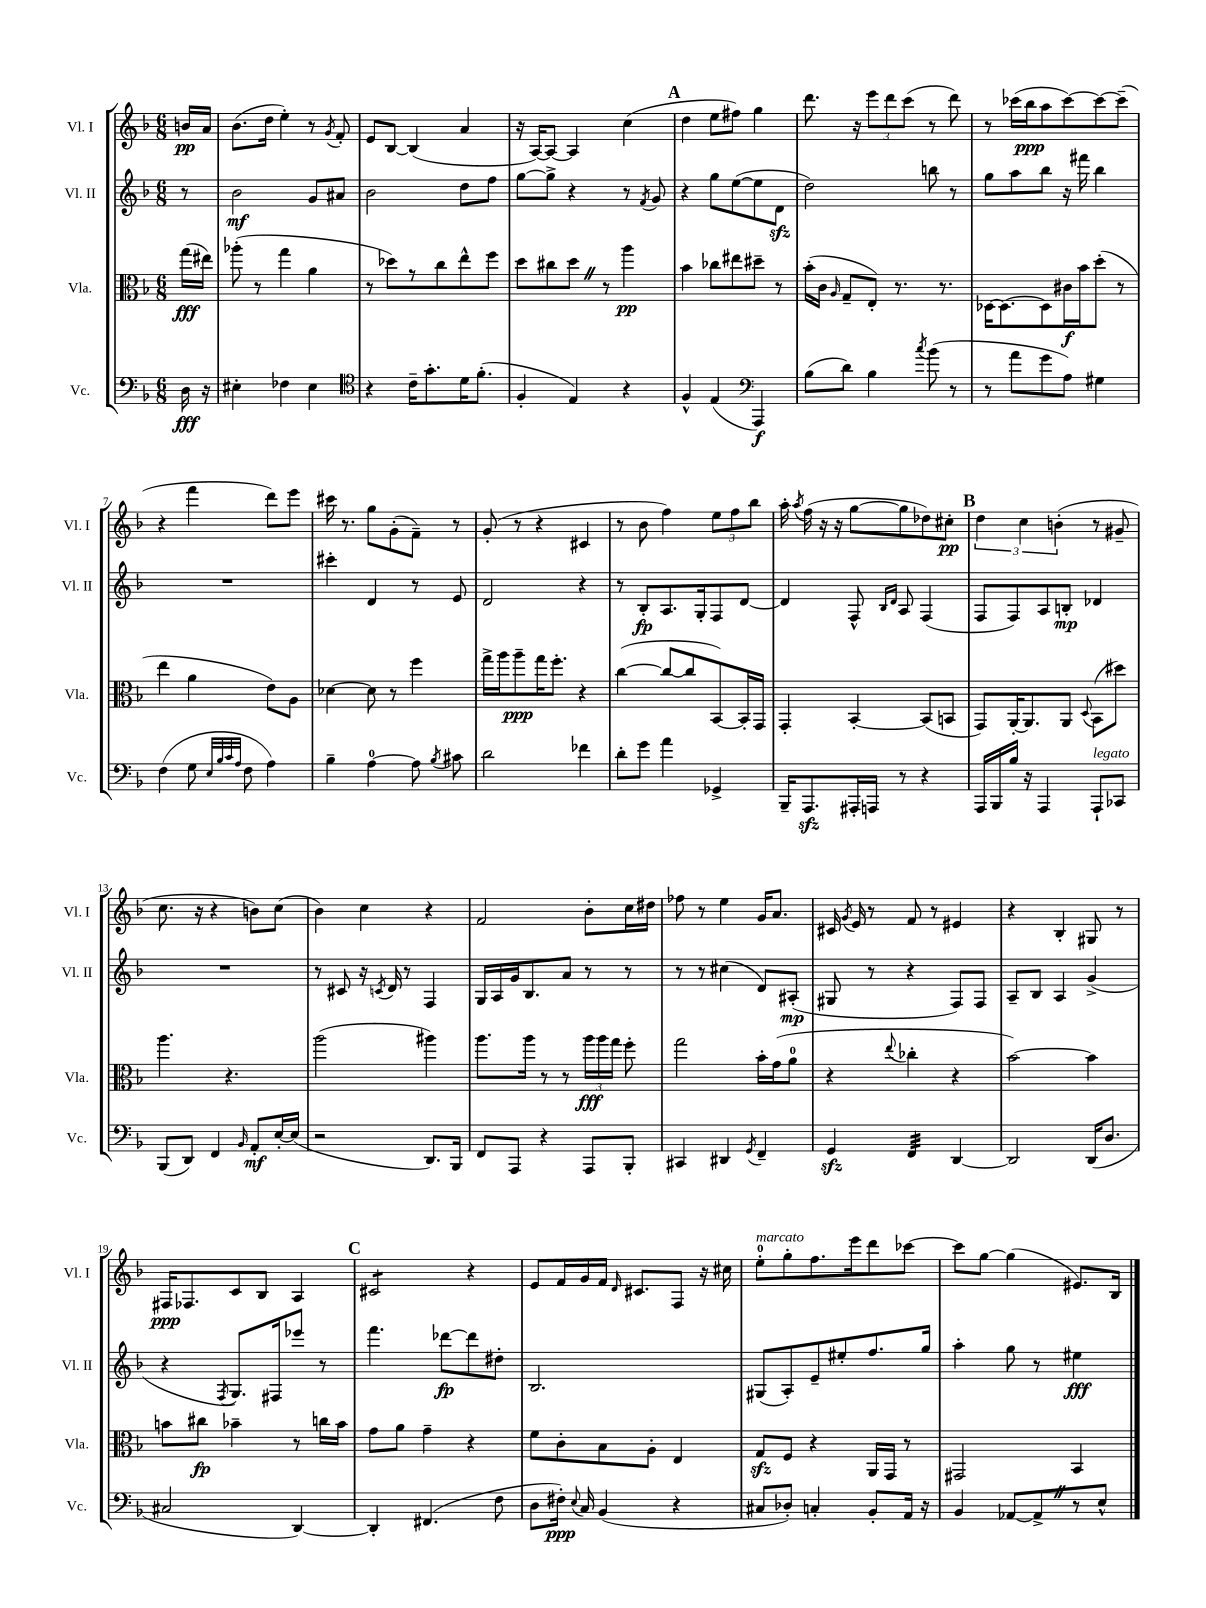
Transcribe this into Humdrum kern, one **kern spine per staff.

**kern	**kern	**kern	**kern
*staff4	*staff3	*staff2	*staff1
*clefF4	*clefC3	*clefG2	*clefG2
*k[b-]	*k[b-]	*k[b-]	*k[b-]
*M6/8	*M6/8	*M6/8	*M6/8
16D	(16gg	8r	16b
16r	16ee#)	.	16a
=	=	=	=
4E#'	(8aa-'	2b-	(8.b-
.	8r	.	.
.	.	.	16dd
4F-	4gg	.	4ee')
4E#	4a	8g	8r
.	.	.	8qg
.	.	8a#	8f'
=	=	=	=
*clefC4	*	*	*
4r	8r	2b-	8e
.	8dd-)	.	[8B-
16c~	8r	.	(4B-]
8.g'	.	.	.
.	8cc	.	.
16d	8ee^^	8dd	4a
(8.f'	.	.	.
.	8ff	8ff	.
=	=	=	=
4F'	8dd	[8gg	16r
.	.	.	[16A)
.	8cc#	8gg^]	8A_
4E)	8dd	4r	4A]
.	8r	.	.
4r	4aa	8r	(4cc
.	.	8qf	.
.	.	8g	.
=	=	=	=
4F^^	4b-	4r	4dd
(4E	8cc-	8gg	8ee
.	8ee#	([8ee	8ff#)
*clefF4	*	*	*
4AAA)	8dd#~	8ee]	4gg
.	8r	8d	.
=	=	=	=
(8B-	(16b-'	2dd)	8.ddd
.	16c	.	.
.	16qqA	.	.
8d)	8G~	.	.
.	.	.	16r
4B-	8E')	.	12eee
.	.	.	12ddd
.	8.r	.	.
.	.	.	(12ccc
8qcc	.	.	.
(8b-	.	8bb	8r
.	8.r	.	.
8r	.	8r	8ddd)
=	=	=	=
8r	[16D-	8gg	8r
.	8.D-_	.	.
8a	.	8aa	(16ccc-
.	.	.	16bb-
8g	8D-]	8bb-	8aa
8A)	16c#	16r	[8ccc-)
.	16b-	16fff#	.
4G#	(8dd'	4bb-	8ccc-_
.	8r	.	(8ccc-~]
=	=	=	=
(4F	4ee	2.r	4r
8G	4a	.	4fff
32qqE	.	.	.
32qqB-	.	.	.
32qqc	.	.	.
32qqA	.	.	.
8F	.	.	.
4A)	8e)	.	8ddd)
.	8A	.	8eee
=	=	=	=
4B-~	[4d-	4ccc#'	16ccc#
.	.	.	8.r
[4A	8d-]	4d	8gg
.	8r	.	(8g'
8A]	4ff	8r	8f~)
8qB-	.	.	.
8c#	.	8e	8r
=	=	=	=
2d	16gg^	2d	(8g'
.	16aa	.	.
.	8aa~	.	8r
.	16gg	.	4r
.	8.ff'	.	.
4f-	4r	4r	4c#
=	=	=	=
8d'	([4cc	8r	8r
8g	.	8B-'	8b-
4a	8cc_	8.A	4ff)
.	8cc]	.	.
.	.	16G'	.
4GG-^	[8BB-)	8F	12ee
.	.	.	12ff
.	16BB-']	[8d	.
.	.	.	12bb-
.	16GG	.	.
=	=	=	=
16BBB-~	4GG'	4d]	16aa'
.	.	.	8qaa
8.AAA	.	.	(16ff
.	.	.	16r
.	.	.	16r
16AAA#'	[4BB-'	8F^^	[8gg
16AAA	.	.	.
.	.	16qqB-	.
.	.	16qqd	.
8r	.	8A	8gg]
4r	(8BB-]	(4F	8dd-)
.	8BB	.	8cc#'
=	=	=	=
16AAA	8GG)	8F	6dd
16BBB-	.	.	.
16B-	[16AA'	8F)	.
.	.	.	6cc
16r	8.AA]	.	.
4AAA	.	8A	.
.	.	.	(6b'
.	8AA	8B'	.
.	8qqD	.	.
8AAA`	(8BB-	4d-	8r
8CC-	8dd#)	.	8g#~
=	=	=	=
(8BBB-	4.aa	2.r	8.cc
8DD)	.	.	.
.	.	.	16r
4FF	.	.	4r
.	4.r	.	.
16qqBB-	.	.	.
8AA'	.	.	8b)
[16E'	.	.	(8cc
(16E]	.	.	.
=	=	=	=
2r	(2aa	8r	4b-)
.	.	8c#	.
.	.	16r	4cc
.	.	8qc	.
.	.	16d	.
.	.	8r	.
8.DD)	4aa#)	4F	4r
16BBB-	.	.	.
=	=	=	=
8FF	8.aa	16G	2f
.	.	16A	.
8AAA	.	16g	.
.	16aa	8.B-	.
4r	8r	.	.
.	8r	8a	.
8AAA	24aa	8r	8b-'
.	24aa	.	.
.	24gg	.	.
8BBB-'	8ff'	8r	16cc
.	.	.	16dd#
=	=	=	=
4CC#	2gg	8r	8ff-
.	.	8r	8r
4DD#	.	(4cc#	4ee
8qGG	.	.	.
4FF~	16b-'	8d)	16g
.	(16g	.	8.a
.	8a	(8A#'	.
=	=	=	=
4GG	4r	8G#	16c#
.	.	.	8qg
.	.	.	16e
.	.	8r	8r
.	8qqee	.	.
4FF	4cc-'	4r	8f
.	.	.	8r
[4DD	4r	8F)	4e#
.	.	8F	.
=	=	=	=
2DD]	[2b-)	8A~	4r
.	.	8B-	.
.	.	4A	4B-'
(16DD	4b-]	(4g^	8G#
8.D	.	.	.
.	.	.	8r
=	=	=	=
2C#	8b	4r	16F#
.	.	.	8.F-
.	8cc#	.	.
.	.	8qF	.
.	4b-~	8.G)	8c
.	.	.	8B-
.	.	16F#	.
[4DD)	8r	8eee-	4A
.	16cc	8r	.
.	16b-	.	.
=	=	=	=
4DD']	8g	4.fff	2c#
.	8a	.	.
(4.FF#	4g~	.	.
.	.	[8ddd-	.
.	4r	8ddd-]	4r
8F	.	8dd#'	.
=	=	=	=
8D	8f	2.B-	8e
16F#')	8c'	.	16f
8qqE	.	.	.
16C	.	.	16g
(4BB-	8B-	.	16f
.	.	.	16qqd
.	.	.	8.c#
.	8A'	.	.
4r	4E	.	8F
.	.	.	16r
.	.	.	16cc#
=	=	=	=
8C#	8G	(8G#	8ee'
8D-')	8F	8A')	8gg'
4C'	4r	8e~	8.ff
.	.	8ee#'	.
.	.	.	16eee
8BB-'	16AA	8.ff	8ddd
.	16GG	.	.
16AA	8r	.	[8ccc-
16r	.	16gg	.
=	=	=	=
4BB-	2GG#	4aa'	8ccc-]
.	.	.	[8gg
[8AA-	.	8gg	(4gg]
8AA-^]	.	8r	.
8r	4BB-	4ee#	8.e#)
8E^^	.	.	.
.	.	.	16B-
==	==	==	==
*-	*-	*-	*-
